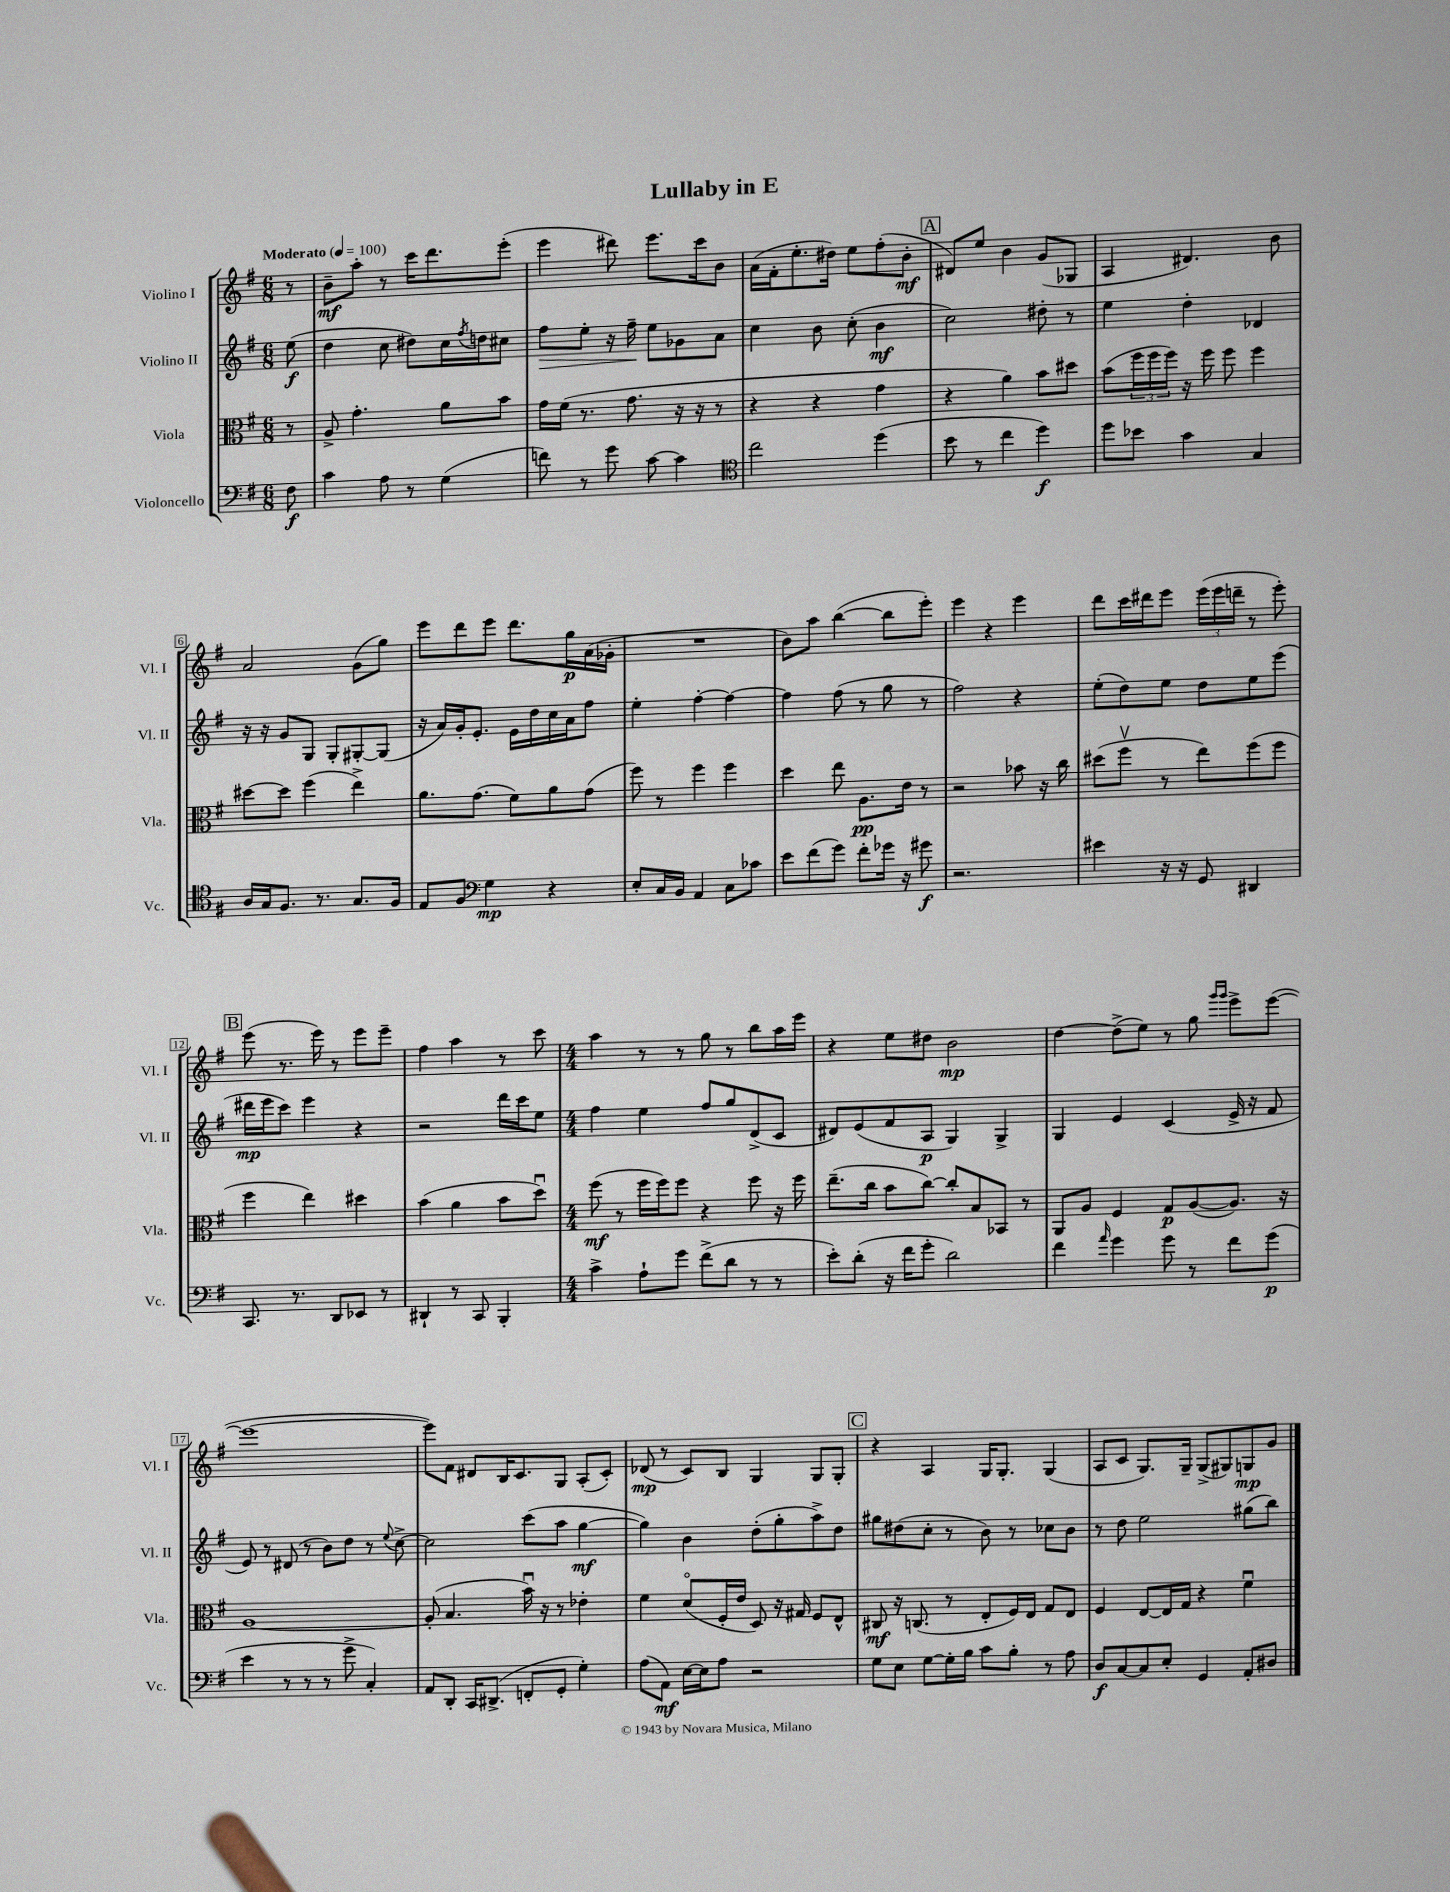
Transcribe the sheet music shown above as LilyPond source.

\header { title = "Lullaby in E" }
<<
\new StaffGroup <<
\new Staff = "s0" \with { instrumentName = "Violino I" shortInstrumentName = "Vl. I" } {
    \clef treble \key g \major \numericTimeSignature \time 6/8 \partial 8 \tempo "Moderato" 4 = 100
    r8 |
    b'8--\mf a''8-. r8 c'''16 d'''8. e'''8-.( |
    e'''4 dis'''8) e'''8. c'''16 b'8 |
    a'16( fis'16-. e''8.-. dis''16) e''8 fis''8-.( b'8-.\mf |
    \mark \markup { \box "A" } dis'8) e''8 b'4 g'8( ges8 |
    a4 dis'4.) b'8 |
    a'2 g'8( g''8) |
    e'''8 d'''8 e'''8 d'''8. g''16\p a'16( ges'16-. |
    R2. |
    b'8) a''8 b''4~( b''8 e'''8-.) |
    e'''4 r4 e'''4 |
    d'''8 c'''16 dis'''16 e'''8 \tuplet 3/2 { e'''16( e'''16 d'''16-- } r8 e'''8-.) |
    \mark \markup { \box "B" } e'''8( r8. e'''16) r8 e'''8 e'''8-- |
    fis''4 a''4 r8 c'''8 |
    \numericTimeSignature \time 4/4 a''4 r8 r8 g''8 r8 b''8 a''16 e'''16 |
    r4 e''8 dis''8 b'2\mp |
    d''4~ d''8->( e''8) r8 g''8 \grace { g'''16 g'''16 } e'''8-> e'''8~( |
    e'''1~ |
    e'''8) fis'8 dis'8 b16 c'8. g8 a8-.( c'8-.) |
    des'8\mp( r8 c'8) b8 g4 g8 g8-. |
    \mark \markup { \box "C" } r4 a4 g16 g8.-. g4( |
    a8 c'8 g8.) g16-- g8->( gis8) g8\mp g'8 \bar "|." |
}
\new Staff = "s1" \with { instrumentName = "Violino II" shortInstrumentName = "Vl. II" } {
    \clef treble \key g \major \numericTimeSignature \time 6/8 \partial 8
    e''8\f( |
    d''4 c''8 dis''8) c''16 \acciaccatura { fis''8 } d''16 cis''8 |
    fis''8\> e''8-. r16 fis''16--\! e''8 ges'8 a'8 |
    c''4 b'8 c''8-.( b'4\mf |
    \mark \markup { \box "A" } c''2) dis''8-. r8 |
    e''4 d''4-. des'4 |
    r16 r16 g'8 g8 g8-. gis8~-. gis8( |
    r16 a'16) g'16-. e'8.-. e'16 d''16 c''16 a'16 fis''8 |
    e''4-. fis''4~-. fis''4~ |
    fis''4 fis''8( r8 g''8 r8 |
    fis''2) r4 |
    e''8-.( d''8) e''8 d''8 e''8 e'''8( |
    \mark \markup { \box "B" } dis'''16\mp e'''16 c'''8) e'''4 r4 |
    r2 d'''16 c'''16 e''8 |
    \numericTimeSignature \time 4/4 fis''4 e''4 fis''8 g''8 d'8->( c'8 |
    dis'8) e'8( fis'8 a8\p g4) g4-> |
    g4 e'4 c'4( e'16-> r16 fis'8 |
    e'8) r8 dis'8( r8 b'8) d''8 r8 \appoggiatura { e''8 } c''8~-> |
    c''2 c'''8( a''8 g''4~\mf |
    g''4) b'4 d''8-.( g''8-. a''8->) d''8 |
    \mark \markup { \box "C" } gis''8 dis''8( c''8-. r8 b'8) r8 ces''8 b'8 |
    r8 d''8 e''2 gis''8( b''8) \bar "|." |
}
\new Staff = "s2" \with { instrumentName = "Viola" shortInstrumentName = "Vla." } {
    \clef alto \key g \major \numericTimeSignature \time 6/8 \partial 8
    r8 |
    a8-> g'4.-. a'8 b'8 |
    g'16 fis'16( r8. g'8. r16 r16 r8 |
    r4 r4 g'4 |
    \mark \markup { \box "A" } r4 a'4) b'8 dis''8 |
    b'8( \tuplet 3/2 { fis''16 fis''16 fis''16) } r16 fis''16 fis''8 fis''4 |
    dis''8~ dis''8 fis''4( e''4->) |
    a'8. g'8.( fis'8) a'8 g'8( |
    fis''8) r8 fis''4 fis''4 |
    d''4 e''8 a8.\pp e'16 r8 |
    r2 bes'8 r16 c''16 |
    dis''8( fis''8\upbow r8 e''8) fis''8( fis''8 |
    \mark \markup { \box "B" } fis''4 e''4) dis''4 |
    b'4( a'4 b'8 d''8\downbow) |
    \numericTimeSignature \time 4/4 fis''8\mf( r8 fis''16 fis''16) fis''8 r4 fis''8 r16 fis''16 |
    e''8.--( c''16 b'8 c''8~) c''8-. b8 bes,8 r8 |
    a,8 a8 fis4 g8\p a8~( a8.) r16 |
    a1~ |
    a8-.( b4. b'16\downbow) r16 r8 ees'4-. |
    fis'4 d'8\flageolet( fis16-. e'16 d8) r16 gis16 fis8 e8-^ |
    \mark \markup { \box "C" } cis8\mf r16 c8.( r8 e8-. fis16) e16 g8 e8 |
    fis4 e8~ e16 g16 r4 fis'4\downbow \bar "|." |
}
\new Staff = "s3" \with { instrumentName = "Violoncello" shortInstrumentName = "Vc." } {
    \clef bass \key g \major \numericTimeSignature \time 6/8 \partial 8
    fis8\f |
    c'4 a8 r8 g4( |
    f'8) r8 g'8 c'8~ c'4 |
    \clef tenor c''2 d''4( |
    \mark \markup { \box "A" } b'8 r8 c''4 d''4\f) |
    d''8 bes'8 g'4 g4 |
    a16 g16 fis8. r8. g8. fis16 |
    e8 fis8 \clef bass g4\mp r4 |
    e8-. c16 b,16 a,4 c8 ces'8 |
    e'8 fis'8( g'8) fis'8-. ges'16 r16 gis'8\f |
    r2. |
    eis'4 r16 r16 g,8 dis,4 |
    \mark \markup { \box "B" } c,8. r8. d,8 ees,8 r8 |
    dis,4-! r8 c,8 b,,4-. |
    \numericTimeSignature \time 4/4 c'4-> a8-! g'8 fis'8->( d'8 r8 r8 |
    e'8-.) d'8-.( r16 fis'16 g'8-. d'2) |
    fis'4 \grace { a'16 } g'4 g'8 r8 fis'8 g'8\p( |
    e'4 r8 r8 r8 g'8-> c4-.) |
    a,8 d,8-. c,16 dis,8.->( f,8-. g,8-. g4-.) |
    a8( a,8\mf) e16~ e16 a8 r2 |
    \mark \markup { \box "C" } g8 e8 g8~ g16-. b16 c'8 b8-. r8 a8 |
    d8\f c8~ c8 e8-. g,4 a,8-. dis8 \bar "|." |
}
>>
>>
\layout { \context { \Score \override BarNumber.stencil = #(make-stencil-boxer 0.1 0.3 ly:text-interface::print) } }
